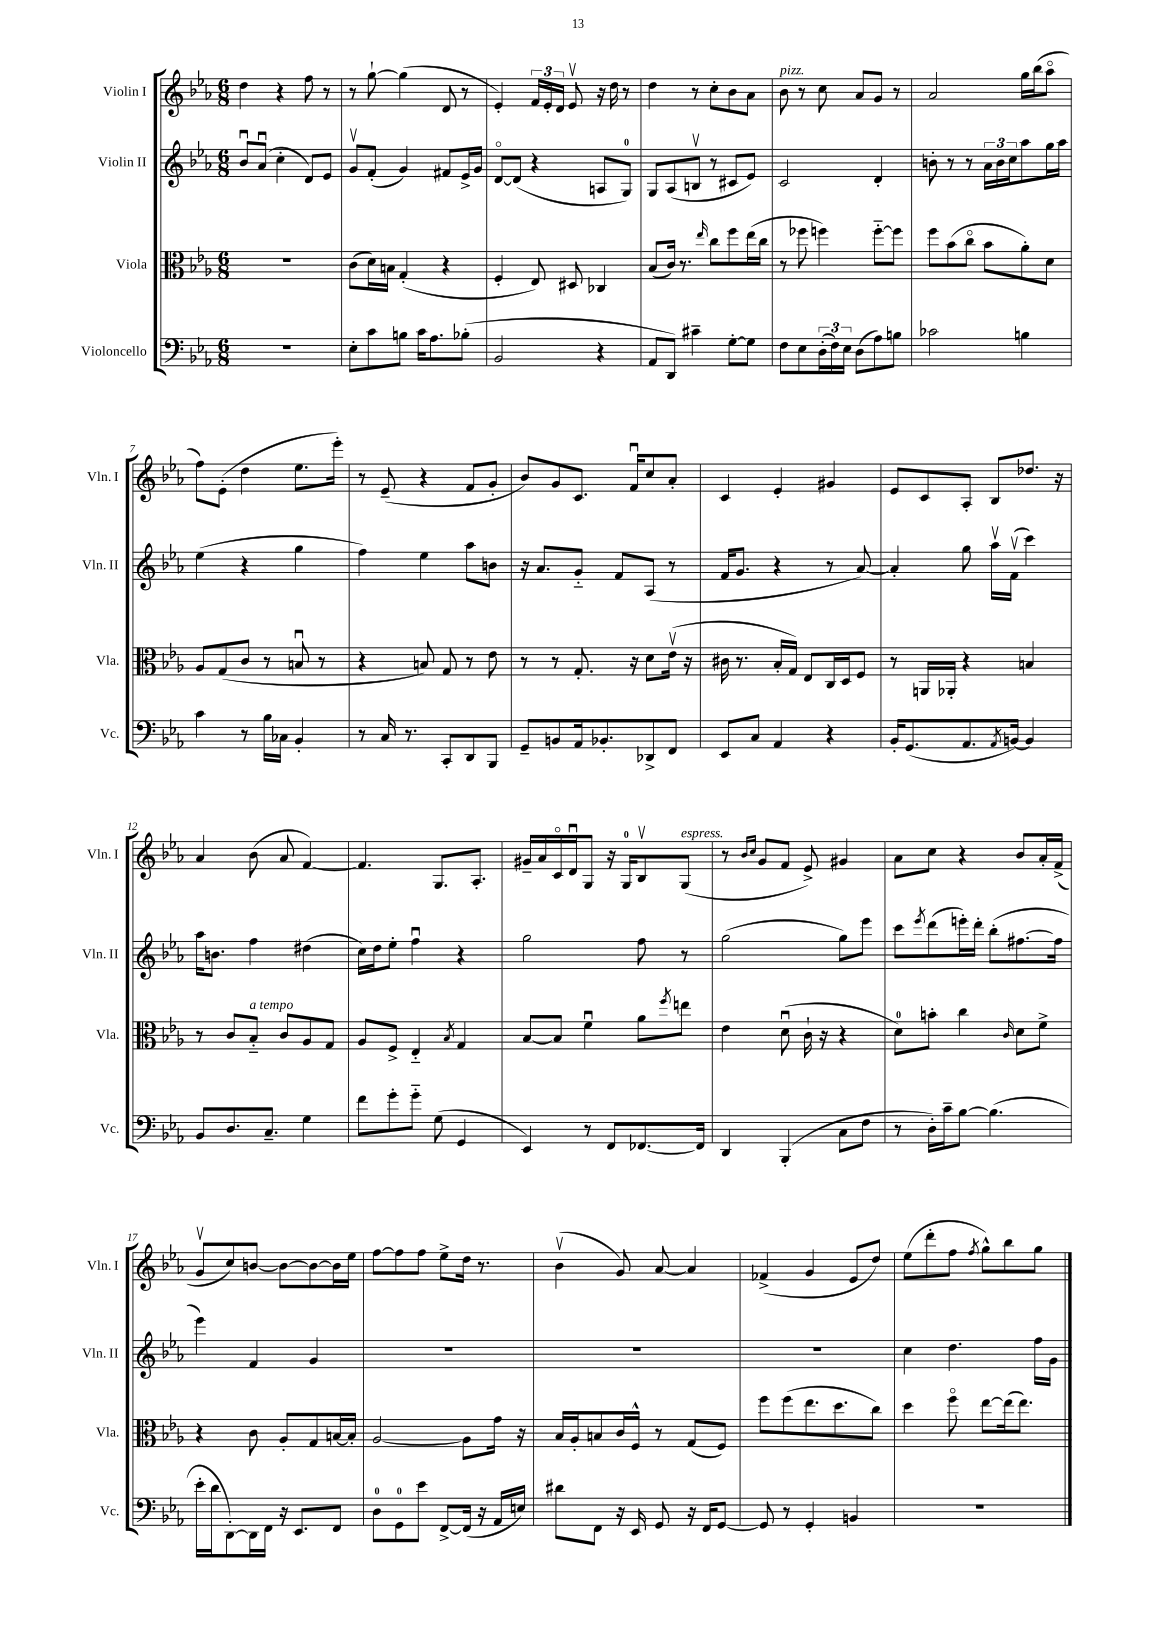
<<
\new StaffGroup <<
\new Staff = "s0" \with { instrumentName = "Violin I" shortInstrumentName = "Vln. I" } {
    \clef treble \key ees \major \numericTimeSignature \time 6/8
    d''4 r4 f''8 r8 |
    r8 g''8~-! g''4( d'8 r8 |
    ees'4-.) \tuplet 3/2 { f'16 ees'16-. d'16 } ees'8\upbow r16 d''16 r8 |
    d''4 r8 c''8-. bes'8 aes'8 |
    bes'8^\markup { \italic "pizz." } r8 c''8 aes'8 g'8 r8 |
    aes'2 g''16 bes''16( aes''8\flageolet |
    f''8) ees'8-.( d''4 ees''8. ees'''16-.) |
    r8 ees'8--( r4 f'8 g'8-. |
    bes'8) g'8 c'8. f'16\downbow c''8 aes'8-. |
    c'4 ees'4-. gis'4 |
    ees'8 c'8 aes8-. bes8 des''8. r16 |
    aes'4 bes'8( aes'8 f'4~) |
    f'4. g8. aes8.-. |
    gis'16-- aes'16 c'16\flageolet d'16\downbow g8 r16 g16-0 bes8\upbow g8^\markup { \italic "espress." }( |
    r8 \grace { bes'16 c''16 } g'8 f'8 ees'8->) gis'4 |
    aes'8 c''8 r4 bes'8 aes'16-. f'16->( |
    g'8\upbow c''8) b'8~ b'8~ b'8~ b'16 ees''16 |
    f''8~ f''8 f''8 ees''8-> d''16 r8. |
    bes'4\upbow( g'8) aes'8~ aes'4 |
    fes'4->( g'4 ees'8 d''8) |
    ees''8( d'''8-. f''8 \acciaccatura { f''8 } g''8-^) bes''8 g''8 \bar "|." |
}
\new Staff = "s1" \with { instrumentName = "Violin II" shortInstrumentName = "Vln. II" } {
    \clef treble \key ees \major \numericTimeSignature \time 6/8
    bes'8\downbow aes'8\downbow( c''4-. d'8) ees'8 |
    g'8\upbow f'8-.( g'4) fis'8 ees'16-> g'16 |
    d'8~\flageolet d'8( r4 a8 g8-0) |
    g8 aes8( b8\upbow r8 cis'8 ees'8) |
    c'2 d'4-. |
    b'8-. r8 r8 \tuplet 3/2 { aes'16 b'16 c''16 } aes''8 g''16 aes''16 |
    ees''4( r4 g''4 |
    f''4) ees''4 aes''8 b'8 |
    r16 aes'8. g'8-_ f'8 aes8( r8 |
    f'16 g'8. r4 r8 aes'8~) |
    aes'4-. g''8 aes''16\upbow f'16\upbow( c'''4) |
    aes''16 b'8. f''4 dis''4( |
    c''16) d''16 ees''8-. f''4\downbow r4 |
    g''2 f''8 r8 |
    g''2( g''8) ees'''8 |
    c'''8 \acciaccatura { ees'''8 } d'''8( e'''16-.) d'''16-. bes''8-.( fis''8.~ fis''16 |
    ees'''4) f'4 g'4 |
    R2. |
    R2. |
    R2. |
    c''4 d''4. f''16 g'16 \bar "|." |
}
\new Staff = "s2" \with { instrumentName = "Viola" shortInstrumentName = "Vla." } {
    \clef alto \key ees \major \numericTimeSignature \time 6/8
    R2. |
    c'8( d'16) b16 g4-.( r4 |
    f4-. ees8) dis8 ces4 |
    bes8( c'16) r8. \grace { ees''16 } c''8 f''8 ees''16( c''16 |
    r8 fes''8 f''4) f''8~-_ f''8 |
    f''8 bes'8( c''8\flageolet bes'8 aes'8-.) d'8 |
    aes8 g8( c'8 r8 b8\downbow r8 |
    r4 b8) g8 r8 ees'8 |
    r8 r8 g8.-. r16 d'8 ees'16\upbow( r16 |
    cis'16 r8. bes16-. g16) ees8 c16 d16 f8 |
    r8 a,16 aes,16-. r4 b4 |
    r8 c'8 bes8-_^\markup { \italic "a tempo" } c'8 aes8 g8 |
    aes8 f8-> ees4-_ \acciaccatura { bes8 } g4 |
    bes8~ bes8 f'4\downbow aes'8 \acciaccatura { f''8 } e''8 |
    ees'4 d'8\downbow( c'16-! r16 r4 |
    d'8-0) b'8-. c''4 \grace { c'16 } d'8 f'8-> |
    r4 c'8 aes8-. g8 b16~ b16-. |
    aes2~ aes8 g'16 r16 |
    bes16 aes16-. b8 c'16 f16-^ r8 g8( f8) |
    f''8 f''8( ees''8. d''8. c''8) |
    d''4 f''8\flageolet ees''8~ ees''16( ees''8.) \bar "|." |
}
\new Staff = "s3" \with { instrumentName = "Violoncello" shortInstrumentName = "Vc." } {
    \clef bass \key ees \major \numericTimeSignature \time 6/8
    R2. |
    ees8-. c'8 b8 c'16 aes8. bes8-.( |
    bes,2 r4 |
    aes,8 d,8) cis'4-- g8~-. g8 |
    f8 ees8 \tuplet 3/2 { d16-.( f16) ees16 } d8( aes8) b8 |
    ces'2 b4 |
    c'4 r8 bes16 ces16 bes,4-. |
    r8 c16 r8. c,8-. d,8 bes,,8 |
    g,8-- b,8 aes,16 bes,8.-. des,8-> f,8 |
    ees,8 c8 aes,4 r4 |
    bes,16-. g,8.( aes,8. \acciaccatura { aes,8 } b,16~) b,4 |
    bes,8 d8. c8.-- g4 |
    f'8 g'8-. g'8-_ g8( g,4 |
    ees,4) r8 f,8 fes,8.~ fes,16 |
    d,4 bes,,4-.( c8 f8 |
    r8 d16-.) c'16-- bes8~ bes4.( |
    ees'16-. d'16 d,8~-.) d,16 f,16 r16 ees,8. f,8 |
    d8-0 g,8-0 ees'8 f,8~-> f,16( r16 aes,16 e16) |
    dis'8 f,8 r16 ees,16 g,8 r16 f,16 g,8~ |
    g,8 r8 g,4-. b,4 |
    R2. \bar "|." |
}
>>
>>
